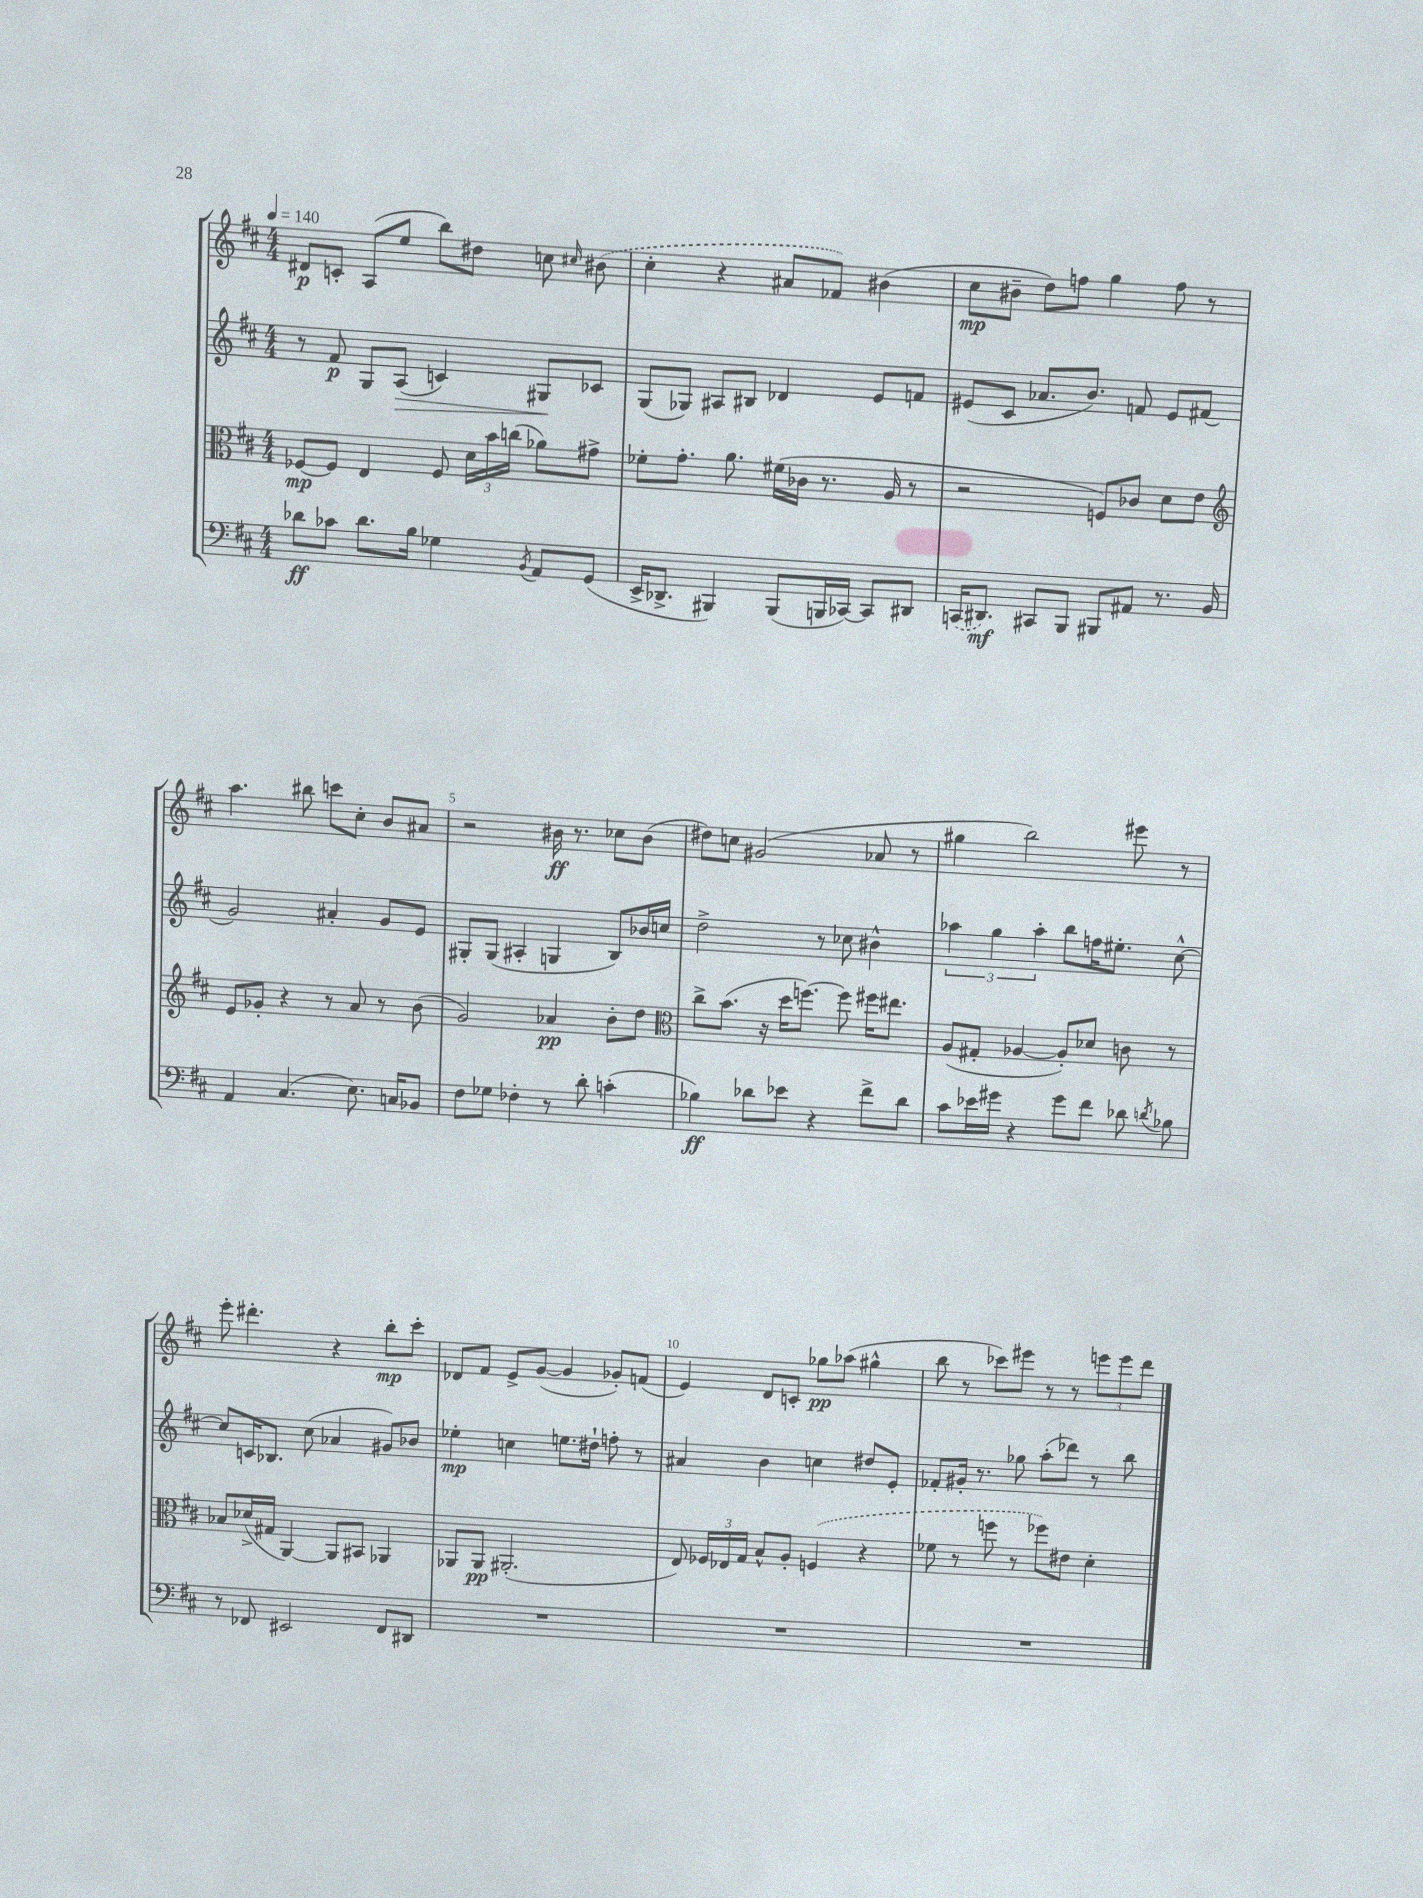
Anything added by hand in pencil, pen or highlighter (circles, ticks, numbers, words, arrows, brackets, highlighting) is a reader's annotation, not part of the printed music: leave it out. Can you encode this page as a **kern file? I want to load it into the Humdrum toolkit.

**kern	**kern	**kern	**kern
*staff4	*staff3	*staff2	*staff1
*clefF4	*clefC3	*clefG2	*clefG2
*k[f#c#]	*k[f#c#]	*k[f#c#]	*k[f#c#]
*M4/4	*M4/4	*M4/4	*M4/4
*MM140	*MM140	*MM140	*MM140
8d-	[8F-	8r	8d#
8c-	8F-]	8f#	8c'
8.d-	4E	8G	(8A
.	.	(8A	8ee
16B	.	.	.
4G-	8F-	4c)	8bb)
.	24d	.	8dd#
.	24b	.	.
.	(24cc	.	.
8qBB	.	.	.
8AA	8a-)	8G#	8cc
.	.	.	16qqcc#
(8GG	8g#^	8c-	(8b#
=	=	=	=
16EE^	8f-'	(8G	4cc#'
8.DD-^	.	.	.
.	8.g'	8G-)	.
4BBB#)	.	8A#	4r
.	8.a	.	.
.	.	8B#	.
(8BBB#	(16f#	4d-	8a#
.	16c-	.	.
16BBB	8.r	.	8f-)
[16CC-)	.	.	.
8CC-]	.	8e	(4b#
.	16A	.	.
8DD#	8r	8f	.
=	=	=	=
(16CC	2r	(8e#	8cc#
8.DD#)	.	.	.
.	.	8c#	8b#~
8CC#	.	8.a-	8dd)
8BBB	.	.	8ff
.	.	8.b)	.
8BBB#	8F)	.	4gg
8AA#	8c-	8f	.
8.r	8d	8e#	8ff
.	8e	(8f#	8r
16BB	.	.	.
=	=	=	=
*	*clefG2	*	*
4AA	8e	2g)	4.aa
.	8g-'	.	.
(4.C#	4r	.	.
.	.	.	8bb#
.	8r	4a#'	8ccc
8.E)	8a	.	8cc#'
.	8r	8g	8b
16C	.	.	.
8BB-	(8b	8e	8a#
=	=	=	=
8F#	2g)	8G#'	2r
8G-	.	(8G#	.
4F-'	.	4A#'	.
8r	4a-	4G	16b#
.	.	.	8.r
8d'	.	.	.
(4c'	8b'	8B)	8cc-
.	8dd	16b-	(8b#
.	.	16cc	.
=	=	=	=
*	*clefC3	*	*
4B-)	8cc#^	2dd^	8dd#)
.	(8.b	.	8cc
8d-	.	.	(2g#
.	16r	.	.
8e-	16dd	.	.
.	[8.ff)	.	.
4r	.	8r	.
.	8ff]	8cc-	.
8f#^	16ff#	4b#^^	8a-
.	8.ee#	.	.
8d-	.	.	8r
=	=	=	=
8c#	(8A	6aa-	4gg#
16e-	8G#'	.	.
.	.	6gg	.
16g#	.	.	.
4r	[4A-	.	2bb)
.	.	6aa-'	.
8g#	8A-'])	8bb	.
8f#	8d-	16ff	.
.	.	8.ee#'	.
8d-	8c	.	8eee#
8qd	.	.	.
8B-	8r	[8cc#^^	8r
=	=	=	=
8r	8B-	8cc#]	8eee'
8FF-	(16d-^	16c	4.ddd#'
.	16G#	8.B-	.
2EE#	[4AA)	.	.
.	.	(8cc#	.
.	8AA]	4a-	4r
.	8BB#	.	.
8FF-	4AA-	8g#)	8bb'
8DD#	.	8b-	8ccc#'
=	=	=	=
1r	8AA-	4ee-'	8d-
.	8AA-	.	8f#
.	(2.AA#'	4cc	8e^
.	.	.	([8g
.	.	8.ee	4g]
.	.	16dd#`	.
.	.	8ff'	8g-')
.	.	8r	(8f
=	=	=	=
1r	8E)	4a#	4e)
.	24F-	.	.
.	24E-	.	.
.	24G	.	.
.	8B^^	4b	8d
.	8A'	.	8c'
.	(4F	4cc	8gg-
.	.	.	(8aa-
.	4r	8dd#	4gg#^^
.	.	8e'	.
=	=	=	=
1r	8f-	8f-'	8bb
.	8r	16g#'	8r
.	.	8.r	.
.	8ff	.	8ccc-)
.	8r	8gg-	8eee#
.	8ff-)	(8aa'	8r
.	8e#	8ddd-)	8r
.	4d'	8r	12eee
.	.	.	12eee
.	.	8bb	.
.	.	.	12ddd
==	==	==	==
*-	*-	*-	*-
